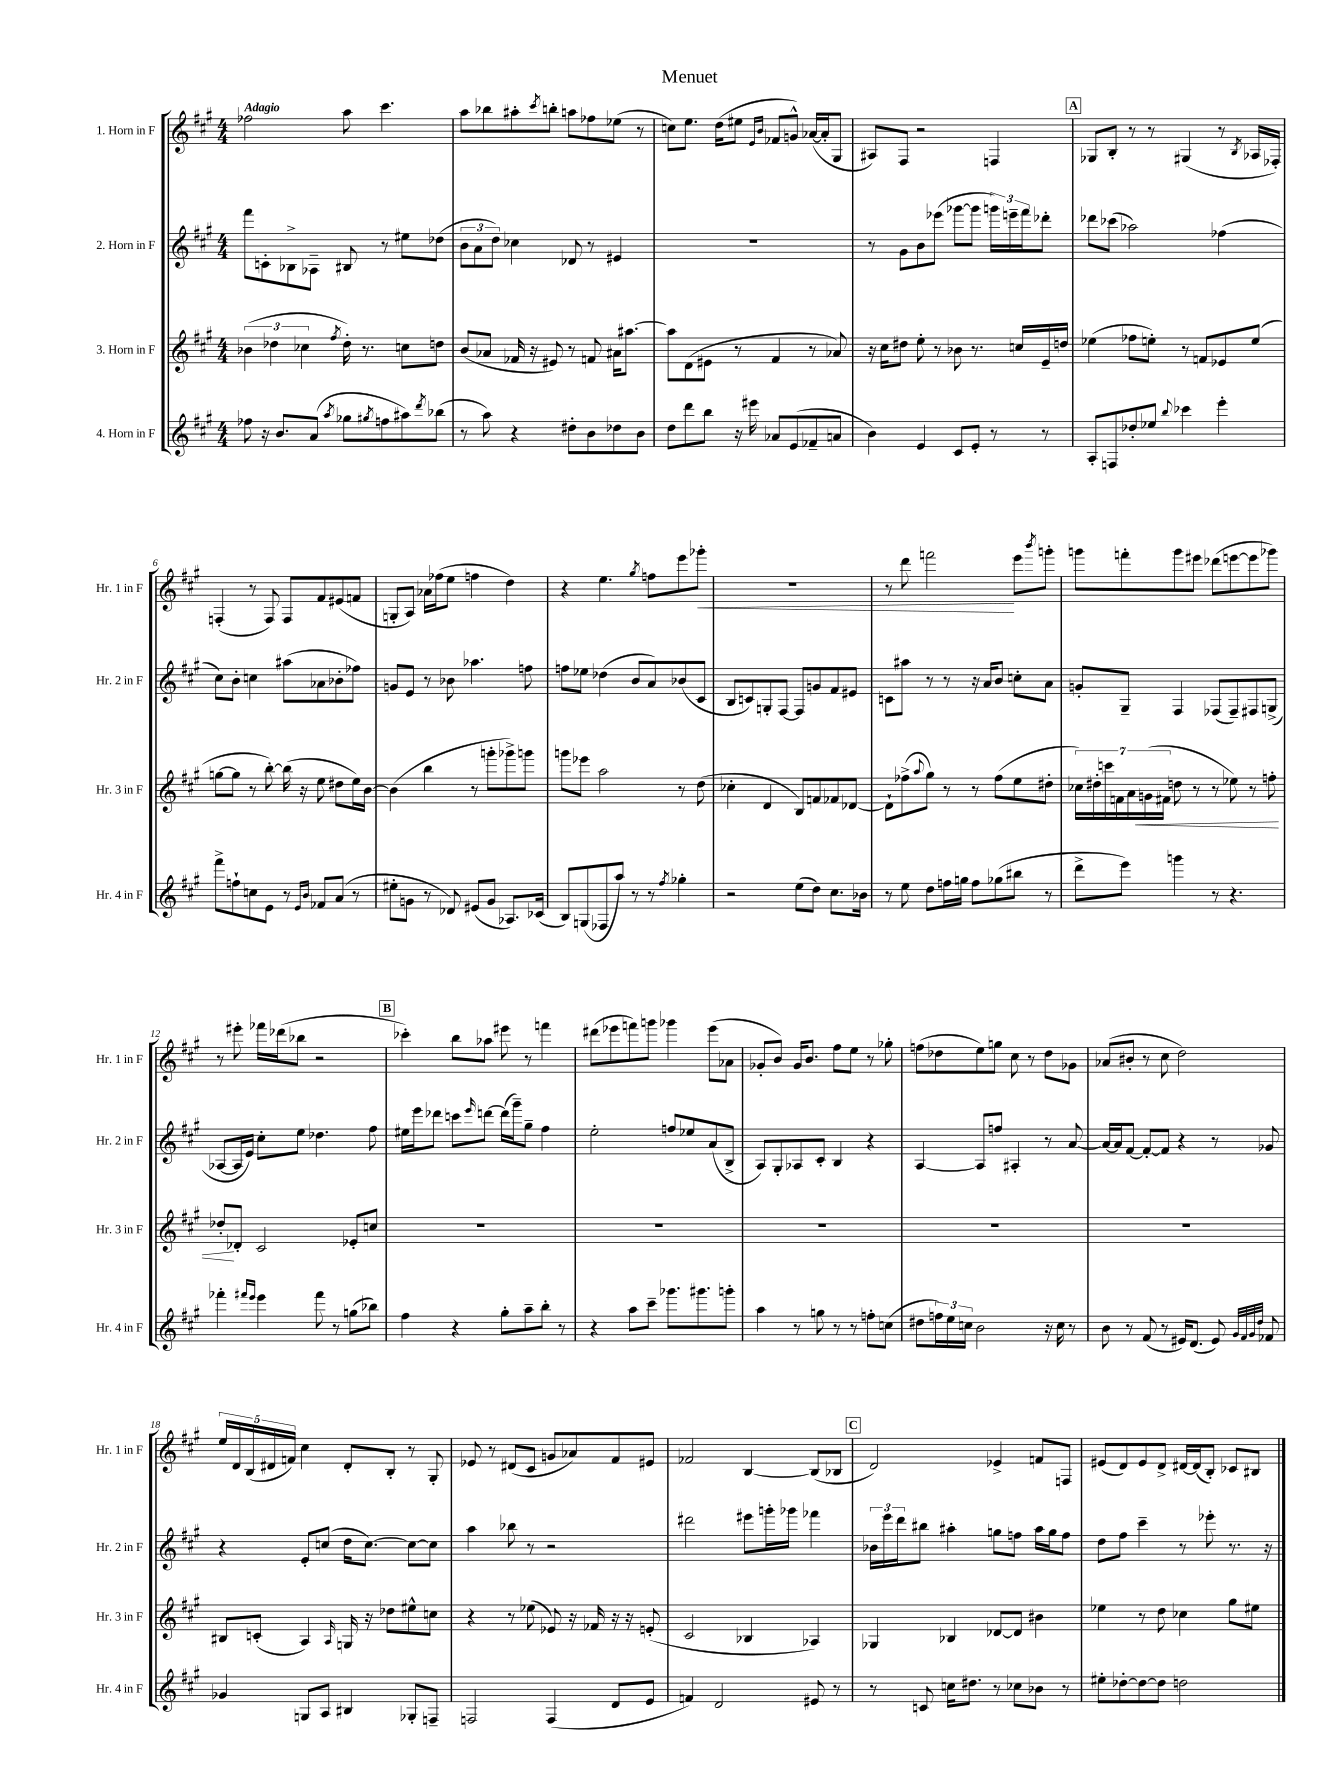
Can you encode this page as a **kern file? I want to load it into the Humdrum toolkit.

**kern	**kern	**kern	**kern
*staff4	*staff3	*staff2	*staff1
*clefG2	*clefG2	*clefG2	*clefG2
*k[f#c#g#]	*k[f#c#g#]	*k[f#c#g#]	*k[f#c#g#]
*M4/4	*M4/4	*M4/4	*M4/4
8ff-	(6b-	8fff#	2ff-
16r	.	8c'	.
.	6dd-	.	.
8.b	.	.	.
.	.	8B-^	.
.	6cc-	.	.
(8a	.	8A-~	.
8qaa	8qff#	.	.
8gg-	16dd-')	8B#	8aa
.	8.r	.	.
8qgg#	.	.	.
8ff	.	8r	4.ccc#
8aa#)	8cc	8ee#	.
8qddd	.	.	.
(8bb-	8dd	(8dd-	.
=	=	=	=
8r	(8b	12b	8aa
.	.	12a	.
8aa)	8a-	.	8bb-
.	.	12dd)	.
4r	16f-	4cc-	8aa#'
.	16r	.	.
.	.	.	8qccc#
.	8e#)	.	8bb'
8dd#'	8r	8d-	8aa
8b	8f	8r	8ff-
8dd-	16a#	4e#	(8ee-
.	[8.aa#	.	.
8b	.	.	8r
=	=	=	=
8dd	8aa#]	1r	8cc)
8ddd	(8d	.	8.ee
8bb	8e#	.	.
.	.	.	(16dd
16r	8r	.	8ee#
16eee#	.	.	.
.	.	.	16qqe
.	.	.	16qqb
8a-	4f#	.	8f-
(8e	.	.	8g^^)
8f-~	8r	.	([16a-
.	.	.	16a-']
8a	8a-)	.	8G#
=	=	=	=
4b)	16r	8r	8A#)
.	16cc#	.	.
.	8dd#	8g#	8F#
4e	8ee'	8b	2r
.	8r	(8eee-	.
8c#	8b-	[8ggg-	.
8e'	8.r	8ggg-]	.
8r	.	24ggg)	4F
.	.	24eee~	.
.	16cc	.	.
.	.	24fff#	.
8r	16e~	8ddd-'	.
.	16dd	.	.
=	=	=	=
8A'	(4ee-	8ddd-	8G-
8F	.	(8ccc-	8B'
8dd-'	8ff-	2aa-)	8r
8ee-	8ee')	.	8r
8qqbb	.	.	.
4ccc-	8r	.	(4G#
.	8f	.	.
4eee'	8e-	(4ff-	8r
.	.	.	8qB
.	(8ee	.	16A-
.	.	.	16F-')
=	=	=	=
8fff#^	[8gg	8cc#)	(4F'
8ff`	8gg]	8b'	.
8cc	8r	4cc	8r
8e	[8bb')	.	8F)
8r	(16bb]	(8aa#	8F
.	16r	.	.
16qqe	.	.	.
16qqb	.	.	.
8f-	8ee	8a-	8f#
(8a	8dd#	8b-'	(8e#
8r	16ee)	8ff-)	8f
.	[16b	.	.
=	=	=	=
8ee#'	(4b]	8g	8G'
8g	.	8e	8A)
8r	4bb	8r	16a-
.	.	.	(16ff-
8d-)	.	8b-	8ee
(8e#	8r	4.aa-	4ff
8g	8ggg'	.	.
8.A-)	8ggg-^)	.	4dd)
.	8ggg	8ff	.
(16c-	.	.	.
=	=	=	=
8B)	8ggg	8ff	4r
(8G	8eee-	8ee-	.
8F-	2aa	(4dd-	4.ee
8aa)	.	.	.
8r	.	8b	.
.	.	.	8qgg#
8r	.	8a)	8ff
8qff#	.	.	.
4gg-'	8r	(8b-	8eee
.	(8dd	8c#	8ggg-'
=	=	=	=
2r	4cc-'	8B	1r
.	.	8c)	.
.	4d	8G'	.
.	.	[8F#	.
(8ee	8B)	8F#]	.
8dd)	8f	8g	.
8.cc#	8f-	8f#	.
.	[8d-	8e#	.
16b-	.	.	.
=	=	=	=
8r	8d-`]	8c	8r
8ee	(8ff-^	8aa#	8ddd
.	8qqaa	.	.
8dd	8gg#)	8r	2fff
16ff	8r	8r	.
16gg	.	.	.
8ff	8r	16r	.
.	.	16a	.
(8gg-	(8ff-	8b	.
8bb#	8ee	8cc'	8eee
.	.	.	8qbbb
8r	8dd#'	8a	8ggg'
=	=	=	=
8ddd^	28cc-)	8g'	8ggg
.	28dd#'	.	.
.	28ccc	.	.
.	28f	.	.
8eee)	.	8G#~	8fff'
.	28a	.	.
.	(28g	.	.
.	28f#	.	.
4ggg	8dd	4F#	8ggg
.	8r	.	8eee#
8r	8r	(8F-	(8ddd-
4.r	8ee-)	8F-~)	[8eee
.	8r	8F#	8eee]
.	8ff'	(8G^	8ggg-)
=	=	=	=
4fff-'	8dd-'	[8A-	8r
.	8d-'	16A-]	8eee#'
.	.	16e)	.
16qqfff#	.	.	.
16qqeee	.	.	.
4eee	2c#	8cc#'	16fff-
.	.	.	(16ddd-
.	.	8ee	8bb-
8fff#	.	4.dd-	2r
8r	.	.	.
(8gg	8e-'	.	.
8bb-)	8cc	8ff#	.
=	=	=	=
4ff#	1r	16ee#	4ccc-')
.	.	16eee	.
.	.	8ddd-	.
4r	.	8ccc	8bb
.	.	16qqeee	.
.	.	[8ddd	8aa-
8gg#'	.	(16ddd]	8eee#
.	.	16ggg#~)	.
8aa~	.	8gg#~	8r
8bb'	.	4ff#	4fff
8r	.	.	.
=	=	=	=
4r	1r	2ee'	(8ddd#
.	.	.	8eee-
8aa	.	.	8fff)
8ccc#~	.	.	8ggg
8.ggg-	.	8ff	4ggg-
.	.	8ee-	.
8.ggg#	.	.	.
.	.	(8a	(8eee-
8ggg'	.	8B^	8a-
=	=	=	=
4aa	1r	8A)	8g-'
.	.	8G#'	8b)
8r	.	8A-	16g-
.	.	.	8.b
8gg	.	8c#'	.
8r	.	4B	8ff#
8r	.	.	8ee
8ff'	.	4r	8r
(8cc	.	.	8gg-'
=	=	=	=
8dd#	1r	[4A	(8ff
24ff)	.	.	8dd-
24ee	.	.	.
24cc	.	.	.
2b	.	8A]	8ee)
.	.	8ff	8gg
.	.	4A#'	8cc#
.	.	.	8r
16r	.	8r	8dd-
16cc	.	.	.
8r	.	[8a	8g-
=	=	=	=
8b	1r	16a_	(8a-
.	.	16a]	.
8r	.	[8f#	8b#'
(8f#	.	8f#'_	8r
8r	.	8f#]	8cc#
16e#)	.	4r	2dd)
(8.d	.	.	.
8e#)	.	8r	.
32qqg#	.	.	.
32qqf#	.	.	.
32qqg#	.	.	.
32qqdd	.	.	.
8f-	.	8g-	.
=	=	=	=
4g-	8B#	4r	20ee
.	.	.	20d
.	.	.	(20B
.	(8c'	.	.
.	.	.	20d#
.	.	.	20f)
8G	4A)	8e'	4cc#
8A	.	(8cc	.
.	16qqA	.	.
4B#	16G	16dd	8d#'
.	16r	[8.cc)	.
.	8dd-	.	8B'
8G-'	8ee#^^	8cc_	8r
8F~	8cc	8cc]	8G#'
=	=	=	=
2F	4r	4aa	8e-
.	.	.	8r
.	8r	8bb-	(8d#
.	(8ee-	8r	8c#
(4F	8e-)	2r	8g
.	16r	.	8a-)
.	16f-	.	.
8d	16r	.	8f#
.	16r	.	.
8e	(8e'	.	8e#
=	=	=	=
4f)	2c#	2ddd#	2f-
2d	.	.	.
.	4B-	8eee#	[4B
.	.	16ggg'	.
.	.	16ggg-	.
8e#	4A-)	4fff-	(8B]
8r	.	.	8B-
=	=	=	=
8r	4G-	24b-	2d)
.	.	24eee	.
.	.	24ddd	.
8c	.	8bb#	.
16cc	4B-	4aa#'	.
8.dd#	.	.	.
8r	[8d-	8gg	4e-^
8cc-	8d-]	8ff	.
8b-	4b#	16aa#	8f
.	.	16gg	.
8r	.	8ff	8F
=	=	=	=
8ee#'	4ee-	8dd	(8e#
[8dd-'	.	8ff#	8d)
8dd-_	8r	4ccc#~	8e#
8dd-]	8dd	.	8d^
2dd	4cc-	8r	[16d#
.	.	.	(16d#]
.	.	8eee-'	8B')
.	8gg#	8.r	8c-
.	8ee#	.	8B#
.	.	16r	.
==	==	==	==
*-	*-	*-	*-
